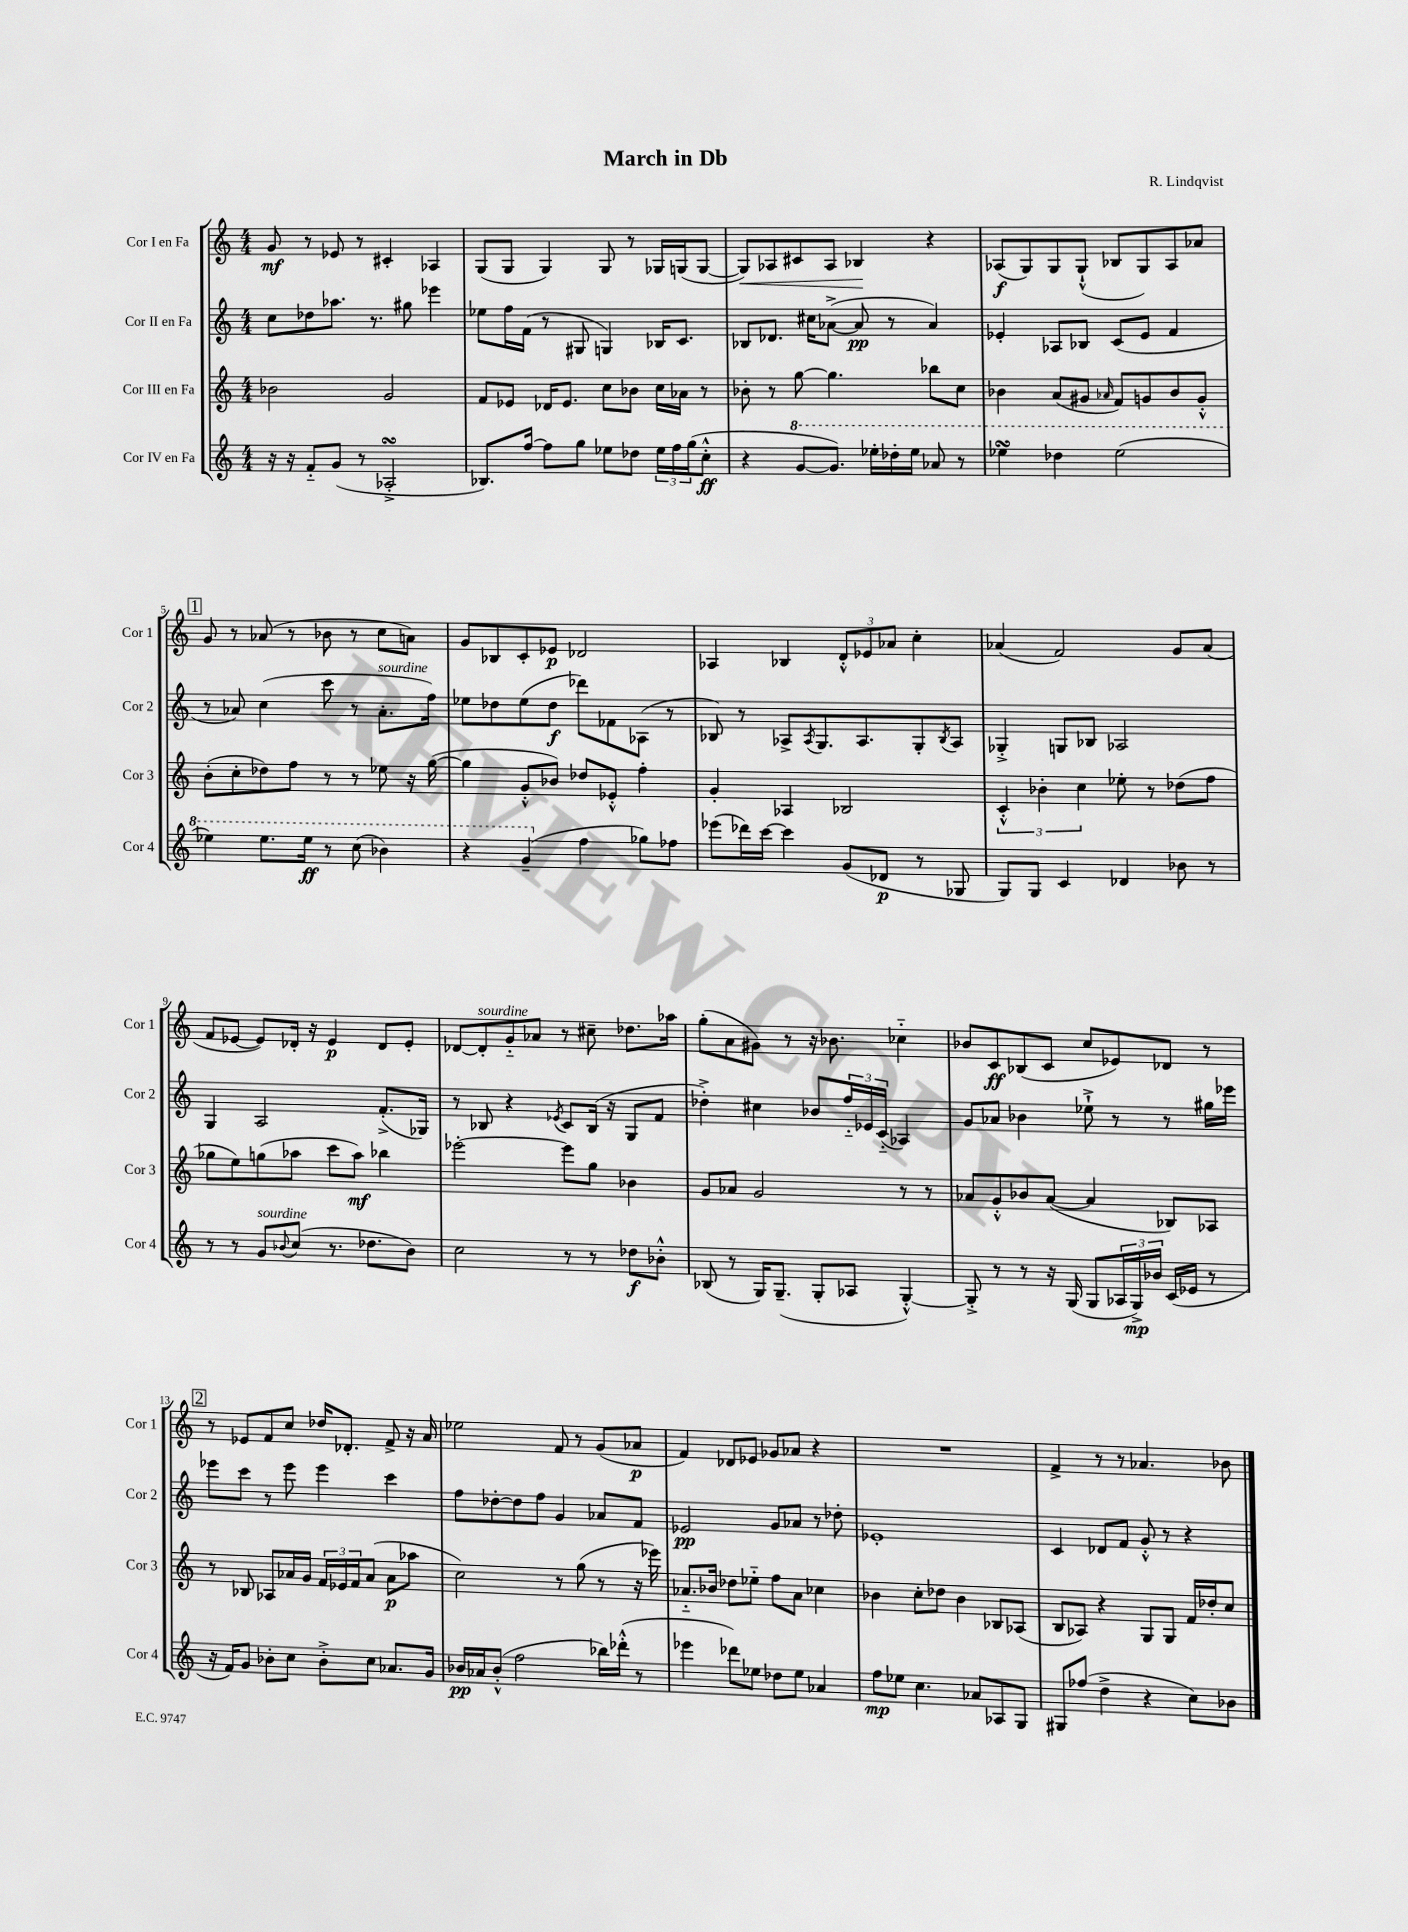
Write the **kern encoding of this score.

**kern	**dynam	**kern	**dynam	**kern	**dynam	**kern	**dynam
*part4	*part4	*part3	*part3	*part2	*part2	*part1	*part1
*staff4	*staff4	*staff3	*staff3	*staff2	*staff2	*staff1	*staff1
*I"Cor IV en Fa	*	*I"Cor III en Fa	*	*I"Cor II en Fa	*	*I"Cor I en Fa	*
*I'Cor 4	*	*I'Cor 3	*	*I'Cor 2	*	*I'Cor 1	*
*clefG2	*	*clefG2	*	*clefG2	*	*clefG2	*
*k[]	*	*k[]	*	*k[]	*	*k[]	*
*M4/4	*	*M4/4	*	*M4/4	*	*M4/4	*
=1	=1	=1	=1	=1	=1	=1	=1
16r	.	2b-X\	.	8cc\L	.	8g/	mf
16r	.	.	.	.	.	.	.
8f/L	.	.	.	8dd-X\	.	8r	.
(8g/J	.	.	.	8.aa-X\J	.	8e-X/	.
8r	.	.	.	.	.	8r	.
.	.	.	.	8.r	.	.	.
2A-XsSSs'^/	.	2g/	.	.	.	4c#X'/	.
.	.	.	.	8gg#X\	.	.	.
.	.	.	.	4eee-X\	.	4A-X/	.
=2	=2	=2	=2	=2	=2	=2	=2
8.B-X/L)	.	8f/L	.	8ee-X\L	.	(8G/L	.
.	.	8e-X/J	.	16ff\L	.	8G/J	.
[16ff/Jk	.	.	.	(16f\JJ	.	.	.
8ff\L]	.	16d-X/KL	.	8r	.	4G/)	.
.	.	8.e-/J	.	.	.	.	.
8gg\J	.	.	.	8G#X/	.	.	.
8ee-X\L	.	8cc\L	.	4Gn/)	.	8G/	.
8dd-X\J	.	8b-X\J	.	.	.	8r	.
24ee-\LL	.	16cc\LL	.	16B-X/KL	.	16G-X/LL	.
24ff\	.	.	.	.	.	.	.
.	.	16a-X\JJ	.	8.c/J	.	(16Gn/J	.
(24gg\J	.	.	.	.	.	.	.
8cc'^^\J	ff	8r	.	.	.	[8G/J	.
=3	=3	=3	=3	=3	=3	=3	=3
!	!	!	!	!	!	!	!LO:HP:b
4r	.	8b-X'\	.	8B-X/L	.	8G/L])	<
.	.	8r	.	8.d-X/J	.	8A-X/	.
*8va	*	*	*	*	*	*	*
[8gg/L	.	[8gg\	.	.	.	8c#X/	.
.	.	.	.	16cc#X\KL	.	.	.
8.gg/J])	.	4.gg\]	.	([8a-X^\J	.	8A-/J	.
.	.	.	.	8a-/]	pp	4B-X/	.
16eee-X'\LL	.	.	.	.	.	.	.
16ddd-X'\	.	.	.	8r	.	.	.
16eee-\JJ	.	.	.	.	.	.	.
8aa-X/	.	8bb-X\L	.	4a-/)	.	4r	[
8r	.	8cc\J	.	.	.	.	.
=4	=4	=4	=4	=4	=4	=4	=4
4eee-XsSSs\	.	4b-X\	.	4e-X'/	.	(8A-X/L	f
.	.	.	.	.	.	8G/)	.
4ddd-X\	.	(8a/L	.	8A-X/L	.	8G/	.
.	.	8g#X/J	.	8B-X/J	.	(8G`^^/J	.
.	.	16qqa-X/	.	.	.	.	.
(2eee-\	.	8f/L)	.	(8c/L	.	8B-X/L	.
.	.	8gn/	.	8e-/J	.	8G/)	.
.	.	8b-/	.	4f/	.	8A-/	.
.	.	8g'^^/J	.	.	.	8a-X/J	.
!!LO:LB:g=z
!!LO:REH:place=s1:t=1
=5	=5	=5	=5	=5	=5	=5	=5
4eee-X\)	.	(8b'\L	.	8r	.	8g/	.
.	.	8cc'\	.	8a-X/)	.	8r	.
8.eee-\L	.	8dd-X\)	.	(4cc\	.	(8a-X/	.
.	.	8ff\J	.	.	.	8r	.
16eee-\Jk	ff	.	.	.	.	.	.
8r	.	8r	.	8ccc\	.	8b-X\	.
(8ccc\	.	8r	.	8r	.	8r	.
!	!	!	!	!LO:TX:a:i:t=sourdine	!	!	!
4bb-X\)	.	8ee-X\	.	8.a-'\L	.	8cc\L	.
.	.	16r	.	.	.	8an\J)	.
.	.	([16gg\	.	16ff\Jk)	.	.	.
=6	=6	=6	=6	=6	=6	=6	=6
4r	.	4gg\]	.	8ee-X\L	.	8g/L	.
.	.	.	.	8dd-X\	.	8B-X/	.
(4gg~/	.	8g'^^/L	.	(8ee-\	.	8c'/	.
.	.	8b-X/J)	.	8dd-\J	f	8e-X/J	p
*X8va	*	*	*	*	*	*	*
4ff\	.	8dd-X/L	.	8ddd-X\L)	.	2d-X/	.
.	.	8e-X'^^/J	.	8f-X\	.	.	.
8gg-X\L)	.	4ff'\	.	(8A-X\J	.	.	.
8ff-X\J	.	.	.	8r	.	.	.
=7	=7	=7	=7	=7	=7	=7	=7
(8eee-X\L	.	4g'/	.	8B-X/)	.	4A-X/	.
16ddd-X\L)	.	.	.	8r	.	.	.
[16ccc\JJ	.	.	.	.	.	.	.
4ccc\]	.	4A-X/	.	8A-X^/L	.	4B-X/	.
.	.	.	.	8qA-/	.	.	.
.	.	.	.	8.G/	.	.	.
(8g/L	.	2B-X/	.	.	.	12d'^^/L	.
.	.	.	.	8.A-/	.	.	.
.	.	.	.	.	.	12e-X/	.
8d-X/J	p	.	.	.	.	.	.
.	.	.	.	.	.	12a-X/J	.
8r	.	.	.	8G'/	.	4cc'\	.
.	.	.	.	8qB-/	.	.	.
8G-X/	.	.	.	8A-/J	.	.	.
=8	=8	=8	=8	=8	=8	=8	=8
8G/L)	.	6c'^^/	.	4G-X'^/	.	(4a-X/	.
8G/J	.	.	.	.	.	.	.
.	.	6b-X'\	.	.	.	.	.
4c/	.	.	.	8Gn/L	.	2f/)	.
.	.	6cc\	.	.	.	.	.
.	.	.	.	8B-X/J	.	.	.
4d-X/	.	8ee-X'\	.	2A-X/	.	.	.
.	.	8r	.	.	.	.	.
8b-X\	.	(8dd-X\L	.	.	.	8g/L	.
8r	.	8ff\J	.	.	.	(8a-/J	.
!!LO:LB:g=z
=9	=9	=9	=9	=9	=9	=9	=9
8r	.	8gg-X\L	.	4G/	.	8f/L	.
8r	.	8ee\)	.	.	.	[8e-X/J	.
!LO:TX:a:i:t=sourdine	!	!	!	!	!	!	!
8g/L	.	(8ggn\	.	2A/	.	8e-/L])	.
8qqb-X/	.	.	.	.	.	.	.
(8cc/J	.	8aa-X\J	.	.	.	16d-X'/Jk	.
.	.	.	.	.	.	16r	.
8.r	.	8ccc\L	.	.	.	4e-/	p
.	.	8aa-\J)	mf	.	.	.	.
8.dd-X\L	.	.	.	.	.	.	.
.	.	4bb-X\	.	(8.f'^/L	.	8d-/L	.
8b-\J)	.	.	.	.	.	8e-'/J	.
.	.	.	.	16G-X/Jk)	.	.	.
=10	=10	=10	=10	=10	=10	=10	=10
2cc\	.	[2eee-X'\	.	8r	.	[8d-X/L	.
!	!	!	!	!	!	!LO:TX:a:i:t=sourdine	!
.	.	.	.	8B-X/	.	8d-'/]	.
.	.	.	.	4r	.	8g/	.
.	.	.	.	.	.	8a-X/J	.
.	.	.	.	8qe-X/	.	.	.
8r	.	8eee-\L]	.	8c/L	.	8r	.
8r	.	8gg\J	.	(16B-/Jk	.	8cc#X~\	.
.	.	.	.	16r	.	.	.
8dd-X\L	f	4b-X\	.	8G/L	.	8.dd-X\L	.
8b-X'^^\J	.	.	.	8f/J	.	.	.
.	.	.	.	.	.	16aa-X\Jk	.
=11	=11	=11	=11	=11	=11	=11	=11
(8B-X/	.	8g/L	.	4dd-X'^\)	.	(8gg'\L	.
8r	.	8a-X/J	.	.	.	8a\	.
16G/KL)	.	2g/	.	4cc#X\	.	8g#X\J)	.
(8.G~/J	.	.	.	.	.	.	.
.	.	.	.	.	.	8r	.
8G'/L	.	.	.	8b-X/L	.	16r	.
.	.	.	.	.	.	8.b-X\	.
8A-X/J	.	.	.	24ff/L	.	.	.
.	.	.	.	24e-X/	.	.	.
.	.	.	.	(24c/JJ	.	.	.
[4G'^^/)	.	8r	.	4A-X/)	.	4cc-X\	.
.	.	8r	.	.	.	.	.
=12	=12	=12	=12	=12	=12	=12	=12
8G'^/]	.	8a-X/L	.	8g/L	.	8b-X/L	.
8r	.	8g'^^/	.	8a-X/J	.	8c/	ff
8r	.	8b-X/	.	4b-X\	.	(8B-X/	.
16r	.	([8a-/J	.	.	.	8c/J	.
(16G/	.	.	.	.	.	.	.
8G/L	.	4a-/]	.	8ee-X`^\	.	8cc/L	.
24A-X/L	.	.	.	8r	.	8e-X/)	.
24G^/)	mp	.	.	.	.	.	.
24b-X/JJ	.	.	.	.	.	.	.
(16c/LL	.	8B-X/L)	.	8r	.	8d-X/J	.
16e-X/JJ	.	.	.	.	.	.	.
8r	.	8A-X/J	.	16gg#X\LL	.	8r	.
.	.	.	.	16eee-X\JJ	.	.	.
!!LO:LB:g=z
!!LO:REH:place=s1:t=2
=13	=13	=13	=13	=13	=13	=13	=13
16r	.	8r	.	8eee-X\L	.	8r	.
16f/KL)	.	.	.	.	.	.	.
8g/J	.	8B-X/	.	8ccc\J	.	8e-X/L	.
8b-X'\L	.	8A-X/L	.	8r	.	8f/	.
8cc\J	.	16a-X/L	.	8eee-\	.	8cc/J	.
.	.	16g/JJ	.	.	.	.	.
8b-'^\L	.	24f/LL	.	4eee-\	.	16dd-X/KL	.
.	.	24e-X/	.	.	.	.	.
.	.	.	.	.	.	8.d-X'/J	.
.	.	24f/J	.	.	.	.	.
8cc\J	.	(8a-/J	.	.	.	.	.
8.a-X/L	.	8a-\L	p	4ccc\	.	8f^/	.
.	.	8aa-X\J	.	.	.	16r	.
16g/Jk	.	.	.	.	.	16a/	.
=14	=14	=14	=14	=14	=14	=14	=14
16b-X/LL	pp	2cc\)	.	8ff\L	.	2ee-X\	.
16a-X/J	.	.	.	.	.	.	.
(8b-'^^/J	.	.	.	[8dd-X'\	.	.	.
2ff\	.	.	.	8dd-\]	.	.	.
.	.	.	.	8ff\J	.	.	.
.	.	8r	.	4g/	.	8f/	.
.	.	(8gg\	.	.	.	8r	.
16bb-X\LL)	.	8r	.	8a-X/L	.	(8g/L	.
(16ddd-X'^^\JJ	.	.	.	.	.	.	.
8r	.	16r	.	8f/J	.	8a-X/J	p
.	.	16eee-X\)	.	.	.	.	.
=15	=15	=15	=15	=15	=15	=15	=15
4eee-X\	.	8.a-X/L	.	2e-X/	pp	4f/)	.
.	.	16b-X/Jk	.	.	.	.	.
8ddd-X\L)	.	8dd-X\L	.	.	.	8d-X/L	.
8ee-X\J	.	8ee-X\J	.	.	.	8e-X/J	.
8dd-X\L	.	8ff\L	.	8g/L	.	8g-X/L	.
8ee-\J	.	8a-\J	.	8a-X/J	.	8a-X/J	.
4a-X/	.	4cc-X\	.	8r	.	4r	.
.	.	.	.	8dd-X'\	.	.	.
=16	=16	=16	=16	=16	=16	=16	=16
8ff\L	mp	4b-X\	.	1e-X'	.	1r	.
8ee-X\J	.	.	.	.	.	.	.
4.cc\	.	8cc'\L	.	.	.	.	.
.	.	8dd-X\J	.	.	.	.	.
.	.	4b-\	.	.	.	.	.
8a-X/L	.	.	.	.	.	.	.
8A-X/	.	8B-X/L	.	.	.	.	.
8G/J	.	(8A-X/J	.	.	.	.	.
=17	=17	=17	=17	=17	=17	=17	=17
8G#X/L	.	8B/L	.	4c/	.	4f^/	.
(8ff-X/J	.	8A-X/J)	.	.	.	.	.
4dd^\	.	4r	.	8d-X/L	.	8r	.
.	.	.	.	8f/J	.	8r	.
4r	.	8G/L	.	8g'^^/	.	4.a-X/	.
.	.	8G/J	.	8r	.	.	.
8cc\L)	.	16f/LL	.	4r	.	.	.
.	.	16dd-X'/J	.	.	.	.	.
8b-X\J	.	8cc/J	.	.	.	8b-X\	.
==	==	==	==	==	==	==	==
*-	*-	*-	*-	*-	*-	*-	*-
